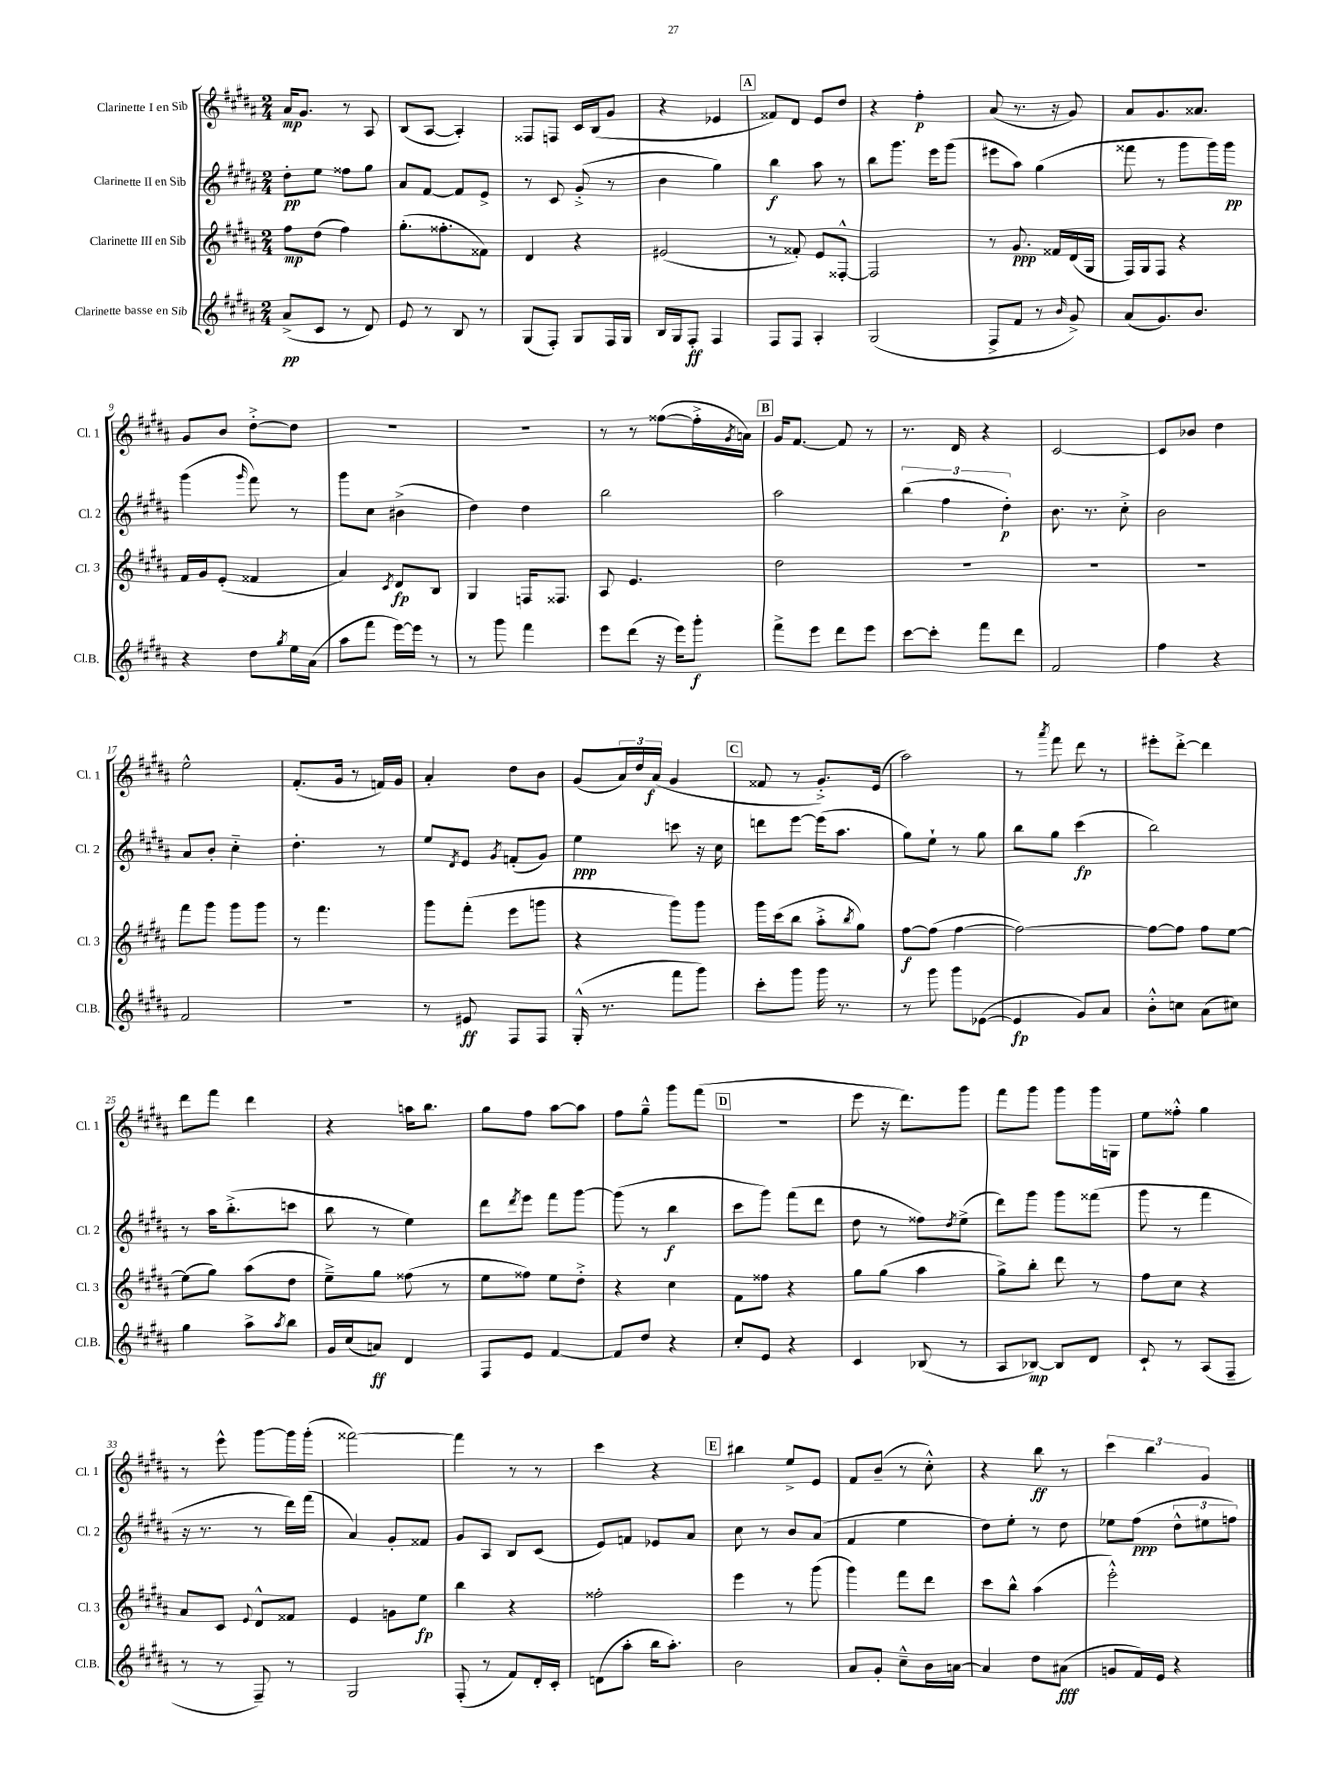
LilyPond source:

<<
\new StaffGroup <<
\new Staff = "s0" \with { instrumentName = "Clarinette I en Sib" shortInstrumentName = "Cl. 1" } {
    \clef treble \key b \major \numericTimeSignature \time 2/4
    ais'16\mp gis'8. r8 ais8 |
    b8( ais8~ ais4-.) |
    fisis8 f8 cis'16 b16( gis'8 |
    r4 ees'4 |
    \mark \markup { \box "A" } fisis'8) dis'8 e'8 dis''8 |
    r4 fis''4-.\p |
    ais'8( r8. r16 gis'8) |
    ais'8 gis'8. aisis'8. |
    gis'8 b'8 dis''8~-.-> dis''8 |
    r2 |
    R2 |
    r8 r8 fisis''8~( fisis''16-.-> \acciaccatura { gis'8 } a'16) |
    \mark \markup { \box "B" } gis'16 fis'8.~ fis'8 r8 |
    r8. dis'16 r4 |
    cis'2~ |
    cis'8 bes'8 dis''4 |
    e''2-^ |
    fis'8.-.( gis'16 r8 f'16) gis'16 |
    ais'4-. dis''8 b'8 |
    gis'8( \tuplet 3/2 { ais'16) dis''16 ais'16\f( } gis'4 |
    \mark \markup { \box "C" } fisis'8 r8 gis'8.-.->) e'16( |
    ais''2) |
    r8 \acciaccatura { ais'''8 } fis'''8 dis'''8 r8 |
    eis'''8-. dis'''8~-.-> dis'''4 |
    dis'''8 fis'''8 dis'''4 |
    r4 a''16 b''8. |
    gis''8 fis''8 ais''8~ ais''8 |
    fis''8 gis''8---^ gis'''8 fis'''8( |
    \mark \markup { \box "D" } R2 |
    e'''8 r16 dis'''8.) gis'''8 |
    fis'''8 gis'''8 gis'''8 gis'''16 g16 |
    e''8 fisis''8-.-^ gis''4 |
    r8 e'''8-^ gis'''8~ gis'''16 gis'''16-.( |
    fisis'''2~) |
    fisis'''4 r8 r8 |
    cis'''4 r4 |
    \mark \markup { \box "E" } bis''4 e''8-> e'8 |
    fis'8 b'8--( r8 cis''8-.-^) |
    r4 b''8\ff r8 |
    \tuplet 3/2 { cis'''4 b''4 gis'4 } \bar "|." |
}
\new Staff = "s1" \with { instrumentName = "Clarinette II en Sib" shortInstrumentName = "Cl. 2" } {
    \clef treble \key b \major \numericTimeSignature \time 2/4
    dis''8-.\pp e''8 fisis''8 gis''8 |
    ais'8 fis'8~ fis'8 e'8-> |
    r8 cis'8 gis'8-.->( r8 |
    b'4 gis''4) |
    \mark \markup { \box "A" } b''4\f ais''8 r8 |
    b''8 gis'''8. e'''16 gis'''8( |
    eis'''8 ais''8) gis''4( |
    fisis'''8 r8 gis'''8 gis'''16) gis'''16\pp |
    gis'''4( \grace { gis'''16 } fis'''8) r8 |
    gis'''8 cis''8 bis'4->( |
    dis''4) dis''4 |
    b''2 |
    \mark \markup { \box "B" } ais''2 |
    \tuplet 3/2 { b''4( fis''4 dis''4-.\p) } |
    b'8. r8. cis''8-.-> |
    b'2 |
    ais'8 b'8-. cis''4-_ |
    dis''4.-. r8 |
    e''8 \acciaccatura { dis'8 } e'8 \acciaccatura { gis'8 } f'8-.( gis'8) |
    e''4\ppp c'''8 r16 cis''16 |
    \mark \markup { \box "C" } d'''8 e'''8~ e'''16( ais''8. |
    gis''8) e''8-! r8 gis''8 |
    b''8 gis''8 cis'''4\fp( |
    b''2) |
    r8 ais''16 b''8.-.->( c'''8 |
    b''8 r8 e''4) |
    dis'''8 \acciaccatura { dis'''8 } e'''8 fis'''8 gis'''8~ |
    gis'''8( r8 b''4\f |
    \mark \markup { \box "D" } cis'''8 gis'''8) fis'''8( dis'''8 |
    dis''8 r8 fisis''8) \acciaccatura { dis''8 } e''8->( |
    dis'''8) gis'''8 gis'''8 fisis'''8( |
    gis'''8 r8 fis'''4 |
    r16 r8. r8 dis'''16) fis'''16( |
    ais'4) gis'8-. fisis'8 |
    gis'8 ais8 b8 cis'8( |
    e'8) f'8 ees'8 ais'8 |
    \mark \markup { \box "E" } cis''8 r8 b'8 ais'8( |
    fis'4 e''4 |
    dis''8) e''8-. r8 dis''8 |
    ees''8 fis''8\ppp( \tuplet 3/2 { dis''8-^ eis''8 f''8) } \bar "|." |
}
\new Staff = "s2" \with { instrumentName = "Clarinette III en Sib" shortInstrumentName = "Cl. 3" } {
    \clef treble \key b \major \numericTimeSignature \time 2/4
    fis''8\mp dis''8( fis''4) |
    gis''8.-.( fisis''8.-. fisis'8) |
    dis'4 r4 |
    eis'2( |
    \mark \markup { \box "A" } r8 fisis'8-.) e'8 fisis8~-.-^ |
    fisis2 |
    r8 gis'8.\ppp fisis'16 dis'16( gis16 |
    fis16) gis16 fis8 r4 |
    fis'16 gis'16 e'8-.( fisis'4 |
    ais'4) \acciaccatura { cis'8 } dis'8\fp b8 |
    gis4 f16 fisis8. |
    ais8 e'4. |
    \mark \markup { \box "B" } dis''2 |
    R2 |
    R2 |
    R2 |
    fis'''8 gis'''8 gis'''8 gis'''8 |
    r8 fis'''4. |
    gis'''8 fis'''8-.( e'''8 g'''8 |
    r4 gis'''8) gis'''8 |
    \mark \markup { \box "C" } gis'''16 cis'''16( b''8 ais''8-.-> \acciaccatura { b''8 } gis''8) |
    fis''8~\f fis''8( fis''4~ |
    fis''2~) |
    fis''8~ fis''8 fis''8 e''8~ |
    e''8( gis''8) ais''8( dis''8 |
    e''8--->) gis''8 fisis''8( r8 |
    e''8 fisis''8) e''8 dis''8-.-> |
    r4 cis''4 |
    \mark \markup { \box "D" } fis'8 fisis''8 r4 |
    gis''8 gis''8( ais''4 |
    gis''8->) b''8-. dis'''8 r8 |
    fis''8 cis''8 r4 |
    ais'8 cis'8 \appoggiatura { e'8 } dis'8-^ fisis'8 |
    e'4 g'8 e''8\fp |
    b''4 r4 |
    fisis''2-. |
    \mark \markup { \box "E" } e'''4 r8 gis'''8( |
    gis'''4) fis'''8 dis'''8 |
    cis'''8 b''8-^ ais''4( |
    e'''2-.-^) \bar "|." |
}
\new Staff = "s3" \with { instrumentName = "Clarinette basse en Sib" shortInstrumentName = "Cl.B." } {
    \clef treble \key b \major \numericTimeSignature \time 2/4
    ais'8->\pp( cis'8 r8 dis'8) |
    e'8 r8 b8 r8 |
    gis8( fis8-.) gis8 fis16 gis16 |
    b16 gis16 fis8-.\ff fis4 |
    \mark \markup { \box "A" } fis8 fis8 ais4-. |
    gis2( |
    fis8-> fis'8 r8 \grace { b'16 } gis'8->) |
    ais'8( gis'8.) b'8. |
    r4 dis''8 \acciaccatura { gis''8 } e''16 ais'16( |
    ais''8 fis'''8 e'''16~) e'''16 r8 |
    r8 gis'''8 fis'''4 |
    e'''8 dis'''8( r16 e'''16) gis'''8-.\f |
    \mark \markup { \box "B" } fis'''8-> e'''8 dis'''8 e'''8 |
    cis'''8~ cis'''8-. fis'''8 dis'''8 |
    fis'2 |
    fis''4 r4 |
    fis'2 |
    R2 |
    r8 eis'8\ff fis8 fis8 |
    gis16-.-^( r8. fis'''8 gis'''8) |
    \mark \markup { \box "C" } cis'''8-. gis'''8 gis'''16 r8. |
    r8 gis'''8 gis'''8 ees'8~( |
    ees'4\fp gis'8) ais'8 |
    b'8-.-^ c''8 ais'8( cis''8) |
    gis''4 ais''8-> \acciaccatura { ais''8 } b''8 |
    gis'16 cis''16( a'8\ff) dis'4 |
    fis8 e'8 fis'4~ |
    fis'8 dis''8 r4 |
    \mark \markup { \box "D" } cis''8-. e'8 r4 |
    cis'4 bes8( r8 |
    ais8 bes8~\mp) bes8 dis'8 |
    cis'8-! r8 ais8( fis8-- |
    r8 r8 fis8--) r8 |
    gis2 |
    fis8-.( r8 fis'8) dis'16-. cis'16-. |
    d'8( ais''8-. b''16 ais''8.-.) |
    \mark \markup { \box "E" } b'2 |
    ais'8 gis'8-. cis''8---^ b'16 a'16~ |
    a'4 dis''8 ais'8\fff( |
    g'8 fis'16) e'16 r4 \bar "|." |
}
>>
>>
